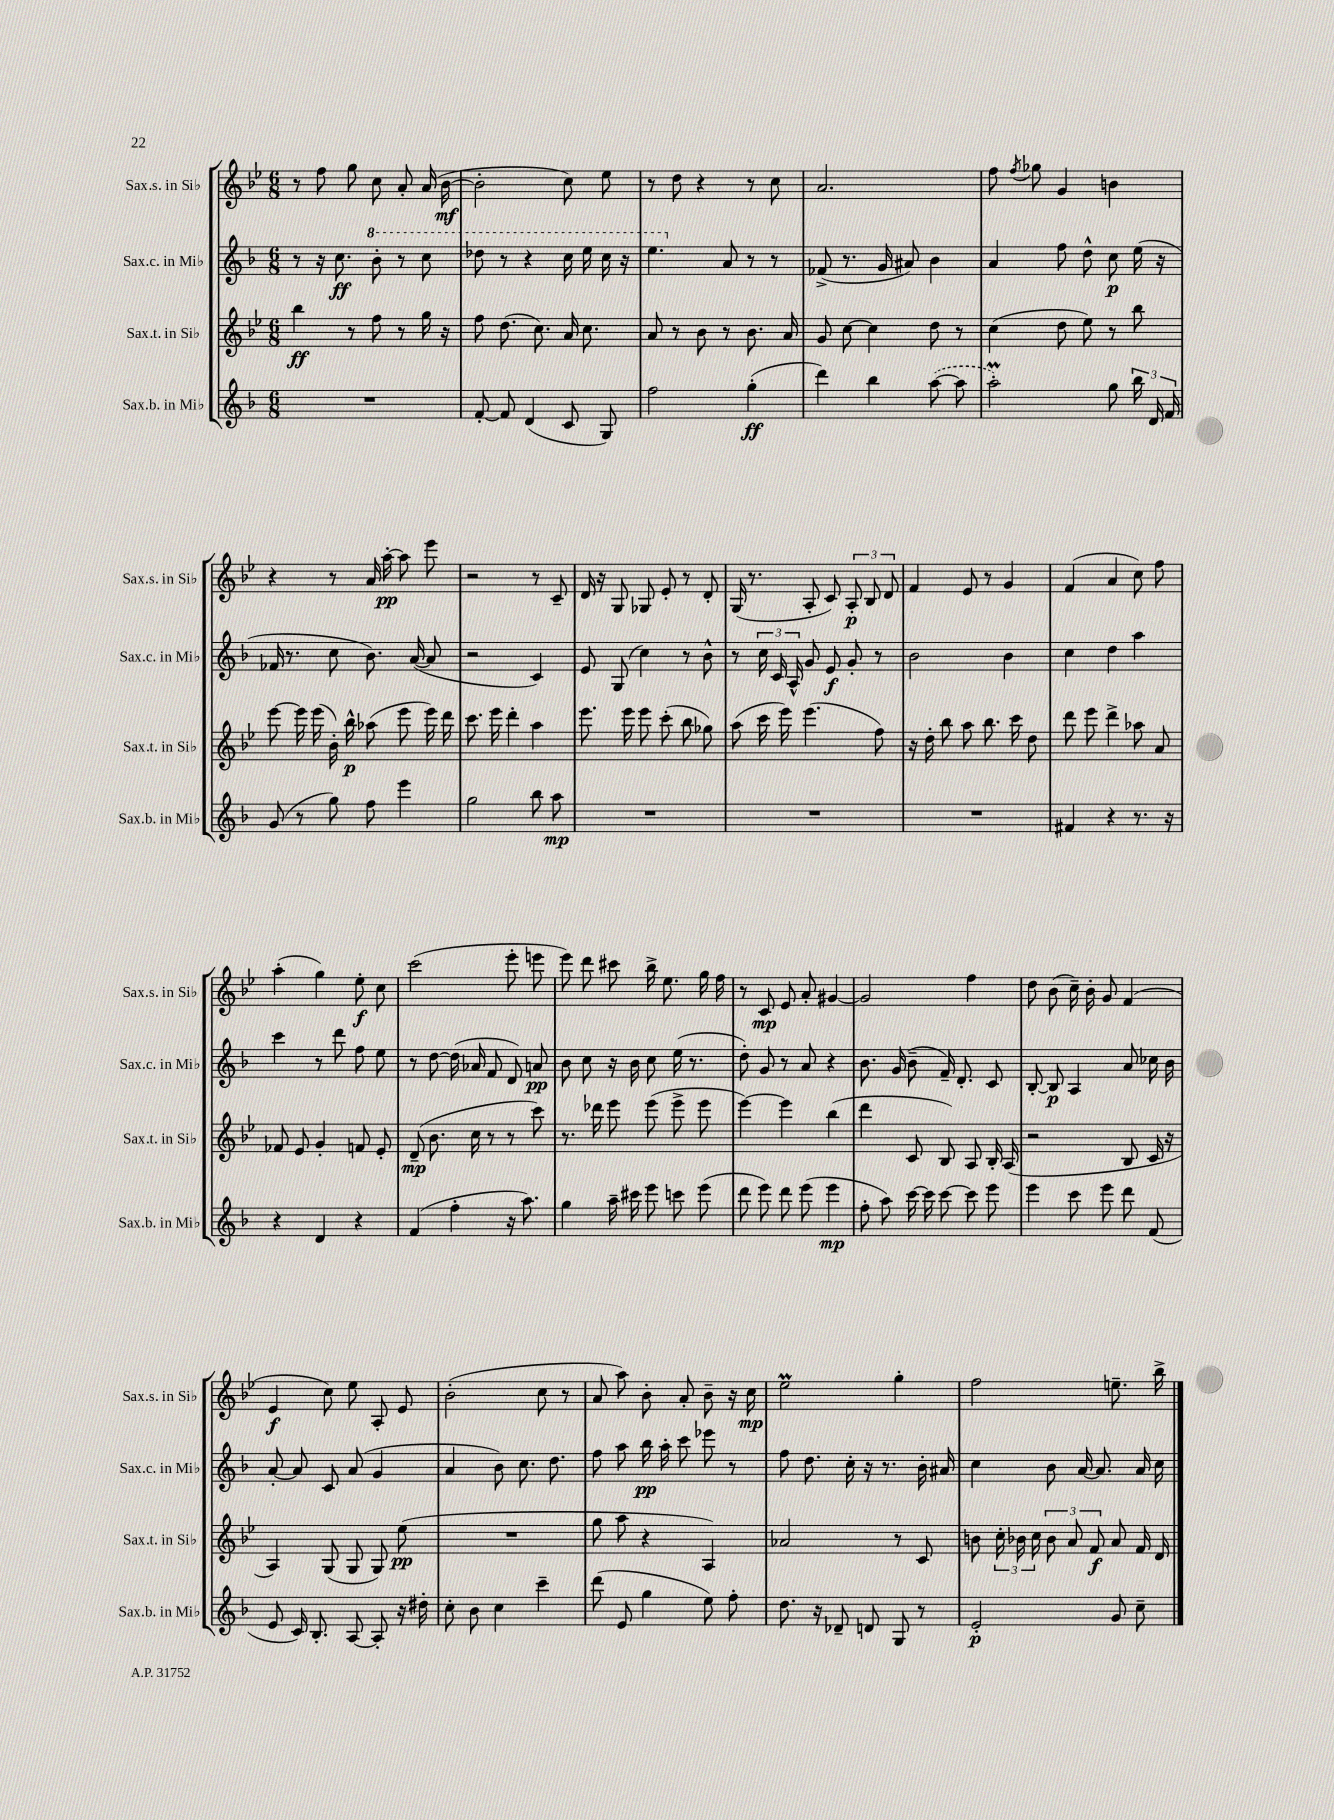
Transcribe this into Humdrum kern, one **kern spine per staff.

**kern	**kern	**kern	**kern
*staff4	*staff3	*staff2	*staff1
*clefG2	*clefG2	*clefG2	*clefG2
*k[b-]	*k[b-e-]	*k[b-]	*k[b-e-]
*M6/8	*M6/8	*M6/8	*M6/8
2.r	4bb-	8r	8r
.	.	16r	8ff
.	.	8.cc	.
.	8r	.	8gg
.	8ff	8bb-'	8cc
.	8r	8r	8a'
.	16gg	8ccc	(16a
.	16r	.	[16b-
=	=	=	=
[8f'	8ff	8ddd-	2b-']
8f]	(8.dd	8r	.
(4d	.	4r	.
.	8.cc)	.	.
8c	16a	16ccc	8cc)
.	8.cc	16eee	.
8G)	.	16ccc	8ee-
.	.	16r	.
=	=	=	=
2ff	8a	4.eee	8r
.	8r	.	8dd
.	8b-	.	4r
.	8r	8a	.
(4gg'	8.b-	8r	8r
.	.	8r	8cc
.	16a	.	.
=	=	=	=
4ddd)	8g	(8f-^	2.a
.	[8cc	8.r	.
4bb-	4cc]	.	.
.	.	16g	.
.	.	8a#)	.
([8aa	8dd	4b-	.
8aa]	8r	.	.
=	=	=	=
2aa')	(4cc	4a	8ff
.	.	.	8qff
.	.	.	8gg-
.	8dd	8ff	4g
.	8ee-)	8dd^^	.
8gg	8r	8cc	4b
24bb-	8bb-	(16ee	.
24d	.	.	.
.	.	16r	.
24f	.	.	.
=	=	=	=
(8g	[8eee-	16f-	4r
.	.	8.r	.
8r	16eee-]	.	.
.	(16eee-	.	.
8gg)	16b-')	8cc	8r
.	16bb-^^	.	.
8ff	(8aa-	8.b-)	16a
.	.	.	[16aa'
4eee	8eee-	.	8aa]
.	.	([16a	.
.	16eee-)	8a]	8eee-
.	16ddd	.	.
=	=	=	=
2gg	8.ccc	2r	2r
.	16eee-	.	.
.	4ddd'	.	.
8bb-	4aa	4c)	8r
8aa	.	.	8c~
=	=	=	=
2.r	8.eee-	8e	16d
.	.	.	16r
.	.	(8G	8G
.	16eee-	.	.
.	8eee-	4cc)	8G-
.	(8ccc'	.	8e-'
.	8bb-	8r	8r
.	8gg-)	8b-^^	8d'
=	=	=	=
2.r	(8aa	8r	(16G
.	.	.	8.r
.	16ccc	24cc	.
.	.	24c	.
.	16eee-)	.	.
.	.	24A^^	.
.	(4.eee-	8g	8A'
.	.	8e	8c)
.	.	8g'	12A'
.	.	.	12B-
.	8ff)	8r	.
.	.	.	12d
=	=	=	=
2.r	16r	2b-	4f
.	16dd'	.	.
.	8bb-	.	.
.	8aa	.	8e-
.	8.bb-	.	8r
.	.	4b-	4g
.	16ccc	.	.
.	8dd	.	.
=	=	=	=
4f#	8ddd	4cc	(4f
.	8eee-	.	.
4r	4ddd^	4dd	4a
8.r	8aa-	4aa	8cc)
.	8a	.	8ff
16r	.	.	.
=	=	=	=
4r	8f-	4ccc	(4aa'
.	8e-	.	.
4d	4g'	8r	4gg)
.	.	8ddd	.
4r	8f	8ff	8ee-'
.	8e-'	8ee	8cc
=	=	=	=
(4f	(8d~	8r	(2ccc
.	8.b-	[8dd	.
4ff'	.	(16dd]	.
.	16cc	16a-	.
.	8r	8f	.
16r	8r	8d)	8eee-'
8.aa)	.	.	.
.	8ccc)	8a	8eee
=	=	=	=
4gg	8.r	8b-	8eee-)
.	.	8cc	8ddd
.	16ddd-	.	.
16aa~	8eee-	16r	8ccc#
16ccc#	.	16b-	.
8eee	(8eee-	8cc	16bb-^
.	.	.	8.ee-
8ccc	8eee-^	(16ee	.
.	.	8.r	.
(8eee	8eee-	.	16gg
.	.	.	16ff
=	=	=	=
8ddd	[4eee-)	8dd')	8r
8eee)	.	8g	8c
8ddd	4eee-]	8r	8e-
(8eee	.	8a	8a'
4eee	(4bb-	4r	[4g#
=	=	=	=
8ff'	4ddd	8.b-	2g#]
8aa)	.	.	.
.	.	(16g	.
[16ccc	8c	8b-~	.
16ccc]	.	.	.
[8ccc	8B-)	16f~)	.
.	.	8.d'	.
8ccc]	8A	.	4ff
8eee	16B-'	8c	.
.	(16A	.	.
=	=	=	=
4eee	2r	[8B-'	8dd
.	.	8B-]	(8b-
8ccc	.	4A	16cc~)
.	.	.	16b-'
8eee	.	.	8g
8ddd	8B-	8a	(4f
(8f	16c	16cc-	.
.	16r	16b-	.
=	=	=	=
8e	4A)	[8a'	4e-
16c)	.	8a]	.
8.B-'	.	.	.
.	(8G	8c	8cc)
[8A	8G	(8a	8ee-
8A']	8G)	4g	8A'
16r	(8ee-	.	8e-
16dd#'	.	.	.
=	=	=	=
8cc'	2.r	4a	(2b-'
8b-	.	.	.
4cc	.	8b-)	.
.	.	8.cc	.
4ccc~	.	.	8cc
.	.	8.dd	.
.	.	.	8r
=	=	=	=
(8ddd	8gg	8ff	8a
8e	8aa	8aa	8aa)
4gg	4r	16bb-	8b-'
.	.	16aa'	.
.	.	8ccc	8a'
8ee)	4A)	8eee-	8b-~
8ff'	.	8r	16r
.	.	.	16cc
=	=	=	=
8.dd	2a-	8ff	2ee-
.	.	8.dd	.
16r	.	.	.
8d-~	.	.	.
.	.	16cc'	.
8d	.	16r	.
.	.	8.r	.
8G	8r	.	4gg'
8r	8c	16b-'	.
.	.	16a#	.
=	=	=	=
2e'	8b	4cc	2ff
.	24cc'	.	.
.	24b-	.	.
.	24cc	.	.
.	12b-	8b-	.
.	12a	.	.
.	.	[16a	.
.	12f	.	.
.	.	8.a]	.
8g	8a	.	8.ee~
8cc~	16f	16a	.
.	16d	16cc	16bb-^
==	==	==	==
*-	*-	*-	*-
